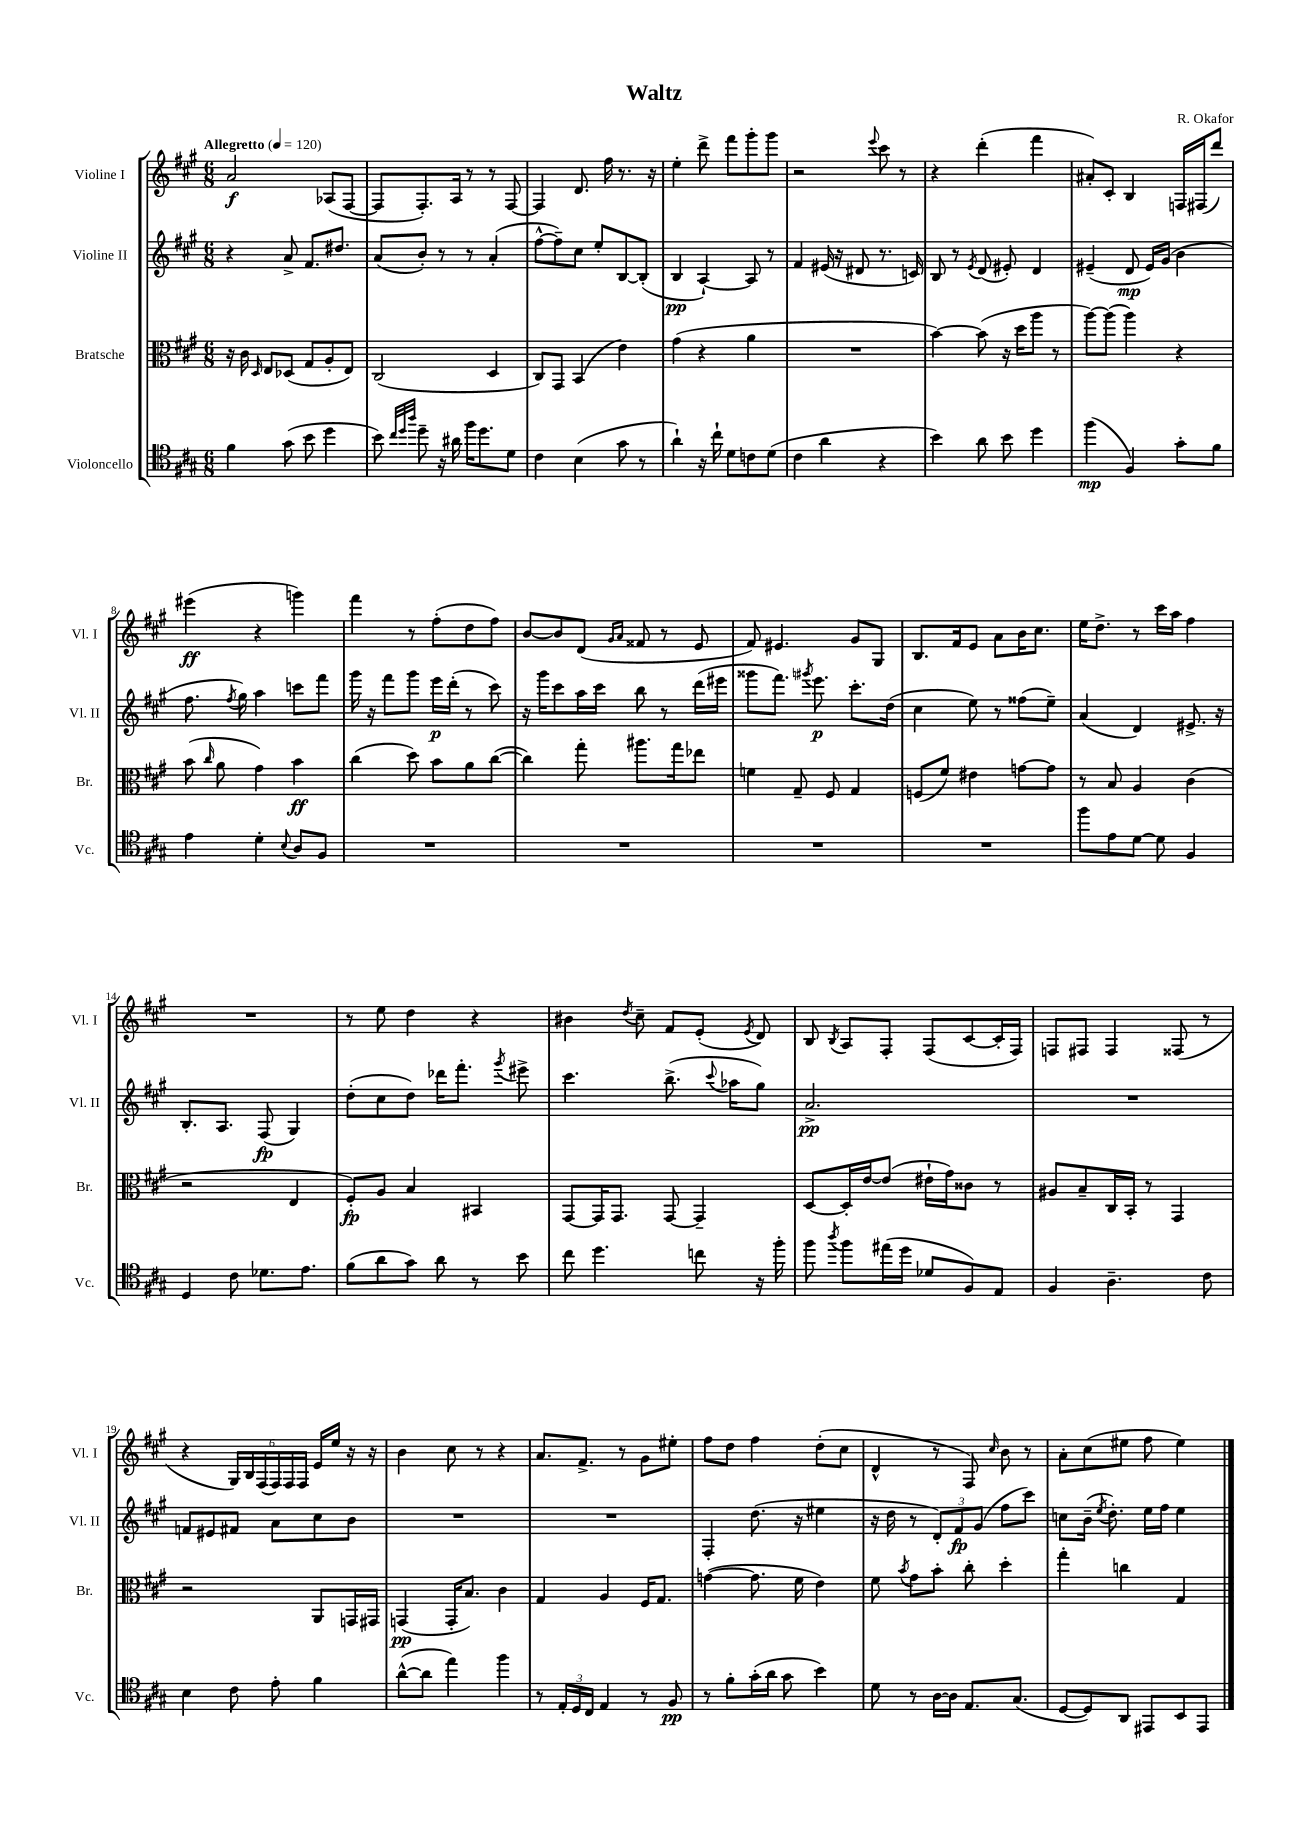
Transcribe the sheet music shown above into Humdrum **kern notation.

**kern	**kern	**kern	**kern
*staff4	*staff3	*staff2	*staff1
*clefC4	*clefC3	*clefG2	*clefG2
*k[f#c#g#]	*k[f#c#g#]	*k[f#c#g#]	*k[f#c#g#]
*M6/8	*M6/8	*M6/8	*M6/8
*MM120	*MM120	*MM120	*MM120
4f#	16r	4r	2a
.	16c#	.	.
.	16qqD	.	.
.	8E	.	.
(8g#	(8D-	8a^	.
8b	8G#	8.f#	.
4dd	8A'	.	(8A-
.	.	8.dd#	.
.	8E)	.	[8F#
=	=	=	=
8b)	(2C#	(8a	8F#]
32qqcc#	.	.	.
32qqdd	.	.	.
32qqaa	.	.	.
8dd~	.	8b')	8.F#')
16r	.	8r	.
16a#	.	.	16A
16ff#	.	8r	8r
8.dd	.	.	.
.	4D	(4a'	8r
8d	.	.	[8F#
=	=	=	=
4c#	8C#)	[8ff#^^	4F#]
.	8GG#	8ff#~])	.
(4B	(4BB	8cc#	8.d
.	.	8ee'	.
.	.	.	16ff#
8g#	4e)	[8B	8.r
8r	.	(8B']	.
.	.	.	16r
=	=	=	=
4a`)	(4g#	4B	4ee'
16r	4r	[4A`)	8ddd^
16cc#`	.	.	.
8d	.	.	8fff#
8c	4a	8A]	8ggg#'
(8d	.	8r	8ggg#
=	=	=	=
4c#	2.r	4f#	2r
4a	.	(16e#	.
.	.	16r	.
.	.	8d#	.
.	.	.	8qqeee
4r	.	8.r	8ccc#
.	.	.	8r
.	.	16c)	.
=	=	=	=
4b)	[4b)	8B	4r
.	.	8r	.
.	.	8qe	.
8a	(8b]	(8d	(4ddd'
8b	16r	8e#')	.
.	16dd	.	.
4dd	8aa	4d	4fff#
.	8r	.	.
=	=	=	=
(4ff#	[8aa)	(4e#~	8a#')
.	(8aa]	.	8c#'
4F#)	4aa)	8d	4B
.	.	16e#)	.
.	.	(16g#	.
8g#'	4r	4b	16F
.	.	.	(16F#
8f#	.	.	8ddd)
=	=	=	=
4e	(8b	8.ff#	(4eee#
.	16qqcc#	.	.
.	8a	.	.
.	.	8qff#	.
.	.	16gg#)	.
4d'	4g#)	4aa	4r
8qqB	.	.	.
8A	4b	8ccc	4ggg)
8F#	.	8fff#	.
=	=	=	=
2.r	(4cc#	16ggg#	4fff#
.	.	16r	.
.	.	8fff#	.
.	8dd)	8ggg#	8r
.	8b	16eee	(8ff#'
.	.	(16ddd'	.
.	8a	8r	8dd
.	([8cc#	8ccc#)	8ff#)
=	=	=	=
2.r	4cc#])	16r	[8b
.	.	16ggg#	.
.	.	8ccc#	8b]
.	8gg#'	16aa	(8d
.	.	16ccc#	.
.	.	.	16qqg#
.	.	.	16qqa
.	8.aa#	8bb	8f##
.	.	8r	8r
.	16gg#	.	.
.	8ee-	(16ddd	8e
.	.	16eee#	.
=	=	=	=
2.r	4f	8ggg##	8f#)
.	.	8.fff#)	4.e#
.	8G#~	.	.
.	.	8qggg#	.
.	.	8.eee	.
.	8F#	.	.
.	4G#	8.ccc#'	8g#
.	.	.	8G#
.	.	(16dd	.
=	=	=	=
2.r	(8F	4cc#	8.B
.	8f#)	.	.
.	.	.	16f#
.	4e#	8ee)	8e
.	.	8r	8a
.	[8g	(8ff##	16b
.	.	.	8.cc#
.	8g]	8ee~)	.
=	=	=	=
8ff#	8r	(4a	16ee
.	.	.	8.dd^
8e	8B	.	.
[8d	4A	4d)	8r
8d]	.	.	16ccc#
.	.	.	16aa
4F#	(4c#	8.e#^	4ff#
.	.	16r	.
=	=	=	=
4D	2r	8.B'	2.r
.	.	8.A	.
8c#	.	.	.
8.d-	.	(8F#	.
.	4E	4G#)	.
8.e	.	.	.
=	=	=	=
(8f#	8F#')	(8dd'	8r
8a	8A	8cc#	8ee
8g#)	4B	8dd)	4dd
8a	.	16ddd-	.
.	.	8.fff#'	.
8r	4BB#	.	4r
.	.	8qggg#	.
8b	.	8eee#^	.
=	=	=	=
8cc#	[8GG#	4.ccc#	4b#
4.dd	16GG#]	.	.
.	8.GG#	.	.
.	.	.	8qdd
.	.	.	8cc#~
.	[8GG#	(8.bb^	8f#
8cc	4GG#~]	.	(8e'
.	.	8qqccc#	.
.	.	16aa-	.
.	.	.	8qe
16r	.	8gg#)	8d)
16ff#'	.	.	.
=	=	=	=
8ff#	[8D	2.a^	8B
8qaa	.	.	8qB
8ff#	16D']	.	8A
.	[16e	.	.
(16ee#	(8e]	.	8F#'
16dd	.	.	.
8d-	16e#`	.	(8F#
.	16g#)	.	.
8F#)	8c##	.	[8c#
8E	8r	.	16c#']
.	.	.	16F#)
=	=	=	=
4F#	8A#	2.r	8F
.	8B~	.	8F#
4.A~	16C#	.	4F#
.	16BB'	.	.
.	8r	.	.
.	4GG#	.	(8F##
8c#	.	.	8r
=	=	=	=
4B	2r	8f	4r
.	.	8e#	.
8c#	.	8f#	24G#)
.	.	.	24B
.	.	.	(24F#
8e'	.	8a	24F#)
.	.	.	24F#
.	.	.	24F#
4f#	8AA	8cc#	16e
.	.	.	16ee
.	16GG	8b	16r
.	16GG#	.	16r
=	=	=	=
([8a^^	(4GG	2.r	4b
8a]	.	.	.
4ee)	16GG'	.	8cc#
.	8.B)	.	.
.	.	.	8r
4ff#	4c#	.	4r
=	=	=	=
8r	4G#	2.r	8.a
24E'	.	.	.
24D	.	.	.
.	.	.	8.f#^
24C#	.	.	.
4E	4A	.	.
.	.	.	8r
8r	16F#	.	8g#
.	8.G#	.	.
8F#	.	.	8ee#'
=	=	=	=
8r	([4g	4F#'	8ff#
8f#'	.	.	8dd
(16g#'	8.g]	(8.dd	4ff#
16a	.	.	.
8g#	.	.	.
.	16f#	16r	.
4b)	4e)	4ee#	(8dd'
.	.	.	8cc#
=	=	=	=
8d	8f#	16r	4d^^
.	.	16dd	.
.	8qb	.	.
8r	8g#	8r	.
[16A	8b'	12d')	8r
16A]	.	.	.
.	.	12f#	.
8.E	8cc#'	.	8F#)
.	.	(12g#	.
.	.	.	16qqcc#
.	4dd'	8ff#	8b
(8.G#	.	.	.
.	.	8ccc#)	8r
=	=	=	=
[8D	4gg#'	8cc	8a'
8D])	.	(16b~	(8cc#
.	.	8qee	.
.	.	8.dd')	.
8AA	4cc	.	8ee#
8EE#	.	16ee	8ff#
.	.	16ff#	.
8BB	4G#	4ee	4ee#)
8EE#	.	.	.
==	==	==	==
*-	*-	*-	*-
